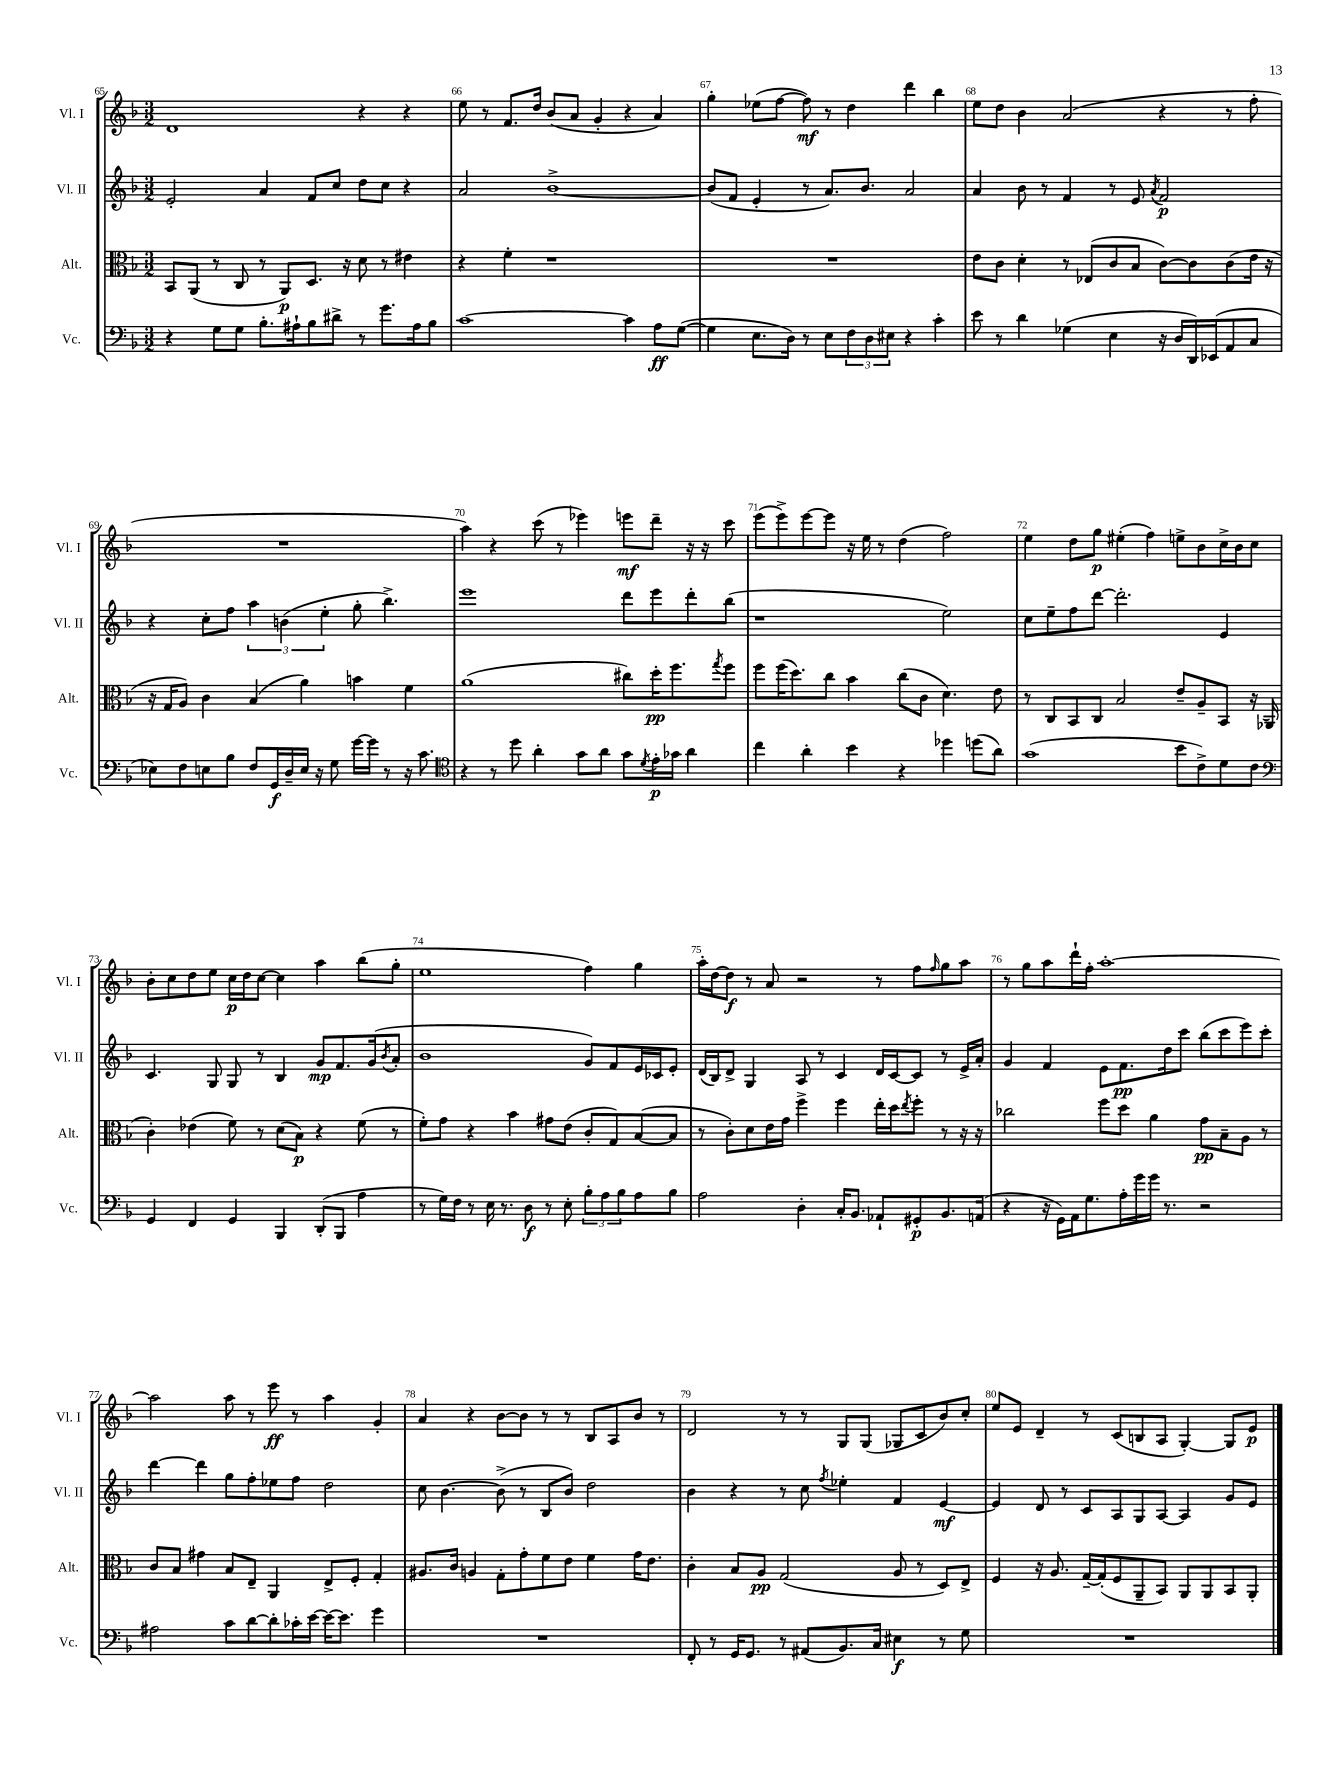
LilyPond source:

<<
\new StaffGroup <<
\new Staff = "s0" \with { instrumentName = "Vl. I" shortInstrumentName = "Vl. I" } {
    \clef treble \key f \major \numericTimeSignature \time 3/2
    d'1 r4 r4 |
    e''8 r8 f'8. d''16 bes'8( a'8 g'4-. r4 a'4) |
    g''4-. ees''8( f''8~ f''8\mf) r8 d''4 d'''4 bes''4 |
    e''8 d''8 bes'4 a'2( r4 r8 f''8-. |
    R1. |
    a''4) r4 c'''8( r8 ees'''4) e'''8\mf d'''8-- r16 r16 c'''8 |
    e'''8( e'''8->) e'''8~ e'''8 r16 e''16 r8 d''4( f''2) |
    e''4 d''8 g''8\p eis''4-.( f''4) e''8-> bes'8 c''16-> bes'16 c''8 |
    bes'8-. c''8 d''8 e''8 c''16\p d''16 c''8~ c''4 a''4 bes''8( g''8-. |
    e''1 f''4) g''4 |
    a''16-. d''16~ d''8\f r8 a'8 r2 r8 f''8 \grace { f''16 } g''8 a''8 |
    r8 g''8 a''8 d'''16-! f''16-. a''1~-. |
    a''2 a''8 r8 e'''8\ff r8 a''4 g'4-. |
    a'4 r4 bes'8~ bes'8 r8 r8 bes8 a8 bes'8 r8 |
    d'2 r8 r8 g8 g8( ges8 c'8 bes'8) c''8-. |
    e''8 e'8 d'4-- r8 c'8( b8 a8 g4~-.) g8 e'8\p \bar "|." |
}
\new Staff = "s1" \with { instrumentName = "Vl. II" shortInstrumentName = "Vl. II" } {
    \clef treble \key f \major \numericTimeSignature \time 3/2
    e'2-. a'4 f'8 c''8 d''8 c''8 r4 |
    a'2 bes'1~-> |
    bes'8( f'8 e'4-. r8 a'8.) bes'8. a'2 |
    a'4 bes'8 r8 f'4 r8 e'8 \acciaccatura { a'8 } f'2\p |
    r4 c''8-. f''8 \tuplet 3/2 { a''4 b'4( e''4-. } g''8-. bes''4.->) |
    e'''1 d'''8 e'''8 d'''8-. bes''8( |
    r1 e''2) |
    c''8 e''8-- f''8 d'''8~ d'''2.-. e'4 |
    c'4. g8 g8 r8 bes4 g'8\mp f'8. g'16( \acciaccatura { bes'8 } a'8-. |
    bes'1 g'8) f'8 e'16 ces'16 e'8-. |
    d'16( bes16) d'8-> g4 a8 r8 c'4 d'16 c'16~ c'8 r8 e'16-> a'16-. |
    g'4 f'4 e'8 f'8.\pp d''16 c'''8 bes''8( c'''8 e'''8) c'''8-. |
    d'''4~ d'''4 g''8 f''8-. ees''8 f''8 d''2 |
    c''8 bes'4.~ bes'8->( r8 bes8 bes'8) d''2 |
    bes'4 r4 r8 c''8 \acciaccatura { f''8 } ees''4-. f'4 e'4~\mf |
    e'4 d'8 r8 c'8 a8 g8 a8~ a4 g'8 e'8 \bar "|." |
}
\new Staff = "s2" \with { instrumentName = "Alt." shortInstrumentName = "Alt." } {
    \clef alto \key f \major \numericTimeSignature \time 3/2
    bes,8 a,8( r8 c8 r8 a,8\p) d8. r16 d'8 r8 eis'4 |
    r4 f'4-. r1 |
    R1. |
    e'8 c'8 d'4-. r8 ees8( c'8 bes8 c'8~) c'8 c'8( e'16 r16 |
    r16 g16 a8) c'4 bes4( a'4) b'4 f'4 |
    a'1( cis''8) d''16-.\pp f''8. \acciaccatura { g''8 } f''8 |
    f''8 f''16( d''8.) c''8 bes'4 c''8( c'8 d'4.) e'8 |
    r8 c8 bes,8 c8 bes2 e'8-- a8-- bes,8 r16 aes,16( |
    c'4-.) ees'4( f'8) r8 d'8( bes8\p) r4 f'8( r8 |
    f'8-.) g'8 r4 bes'4 gis'8 e'8( c'8-. g8) bes8~( bes8 |
    r8 c'8-.) d'8 e'16 g'16 f''4-> f''4 e''16-. d''16 \acciaccatura { e''8 } f''8-. r8 r16 r16 |
    ces''2 f''8 d''8 a'4 g'8\pp bes8-- a8 r8 |
    c'8 bes8 gis'4 bes8 e8-- a,4 e8-> f8-. g4-. |
    ais8. c'16 a4 g8-. g'8-. f'8 e'8 f'4 g'16 e'8. |
    c'4-. bes8 a8\pp g2( a8 r8 d8) e8-> |
    f4 r16 a8. g16~-- g16-.( f8 a,8-- bes,8) a,8 a,8 bes,8 a,8-. \bar "|." |
}
\new Staff = "s3" \with { instrumentName = "Vc." shortInstrumentName = "Vc." } {
    \clef bass \key f \major \numericTimeSignature \time 3/2
    r4 g8 g8 bes8.-. ais16-! bes8 dis'8-> r8 g'8. ais16 bes8 |
    c'1~ c'4 a8\ff g8~( |
    g4 e8. d16) r8 e8 \tuplet 3/2 { f8 d8 eis8 } r4 c'4-. |
    e'8 r8 d'4 ges4( e4 r16 d16 d,16) ees,16( a,8 c8 |
    ees8) f8 e8 bes8 f8 g,16\f d16-- e16 r16 g8 g'16~ g'16 r8 r16 c'8. |
    \clef tenor r4 r8 d''8 a'4-. g'8 a'8 g'8 \acciaccatura { d'8 } e'16-.\p ges'16 a'4 |
    c''4 a'4-. bes'4 r4 des''4 d''8( a'8) |
    g'1( bes'8 c'8->) d'8 c'8 |
    \clef bass g,4 f,4 g,4 bes,,4 d,8-.( bes,,8 a4 |
    r8 g16) f16 r8 e16 r8. d8\f r8 e8-. \tuplet 3/2 { bes8-. a8 bes8 } a8 bes8 |
    a2 d4-. c16-. bes,8. aes,8-! gis,8-.\p bes,8. a,16( |
    r4 r16 g,16) a,16 g8. a16-. g'16 g'16 r8. r2 |
    ais2 c'8 d'8~ d'8-. ces'16-. e'16~ e'16~ e'8. g'4 |
    R1. |
    f,8-. r8 g,16 g,8. r8 ais,8( bes,8.) c16 eis4\f r8 g8 |
    R1. \bar "|." |
}
>>
>>
\layout { \context { \Score currentBarNumber = #65 \override BarNumber.break-visibility = ##(#f #t #t) barNumberVisibility = #all-bar-numbers-visible } }
